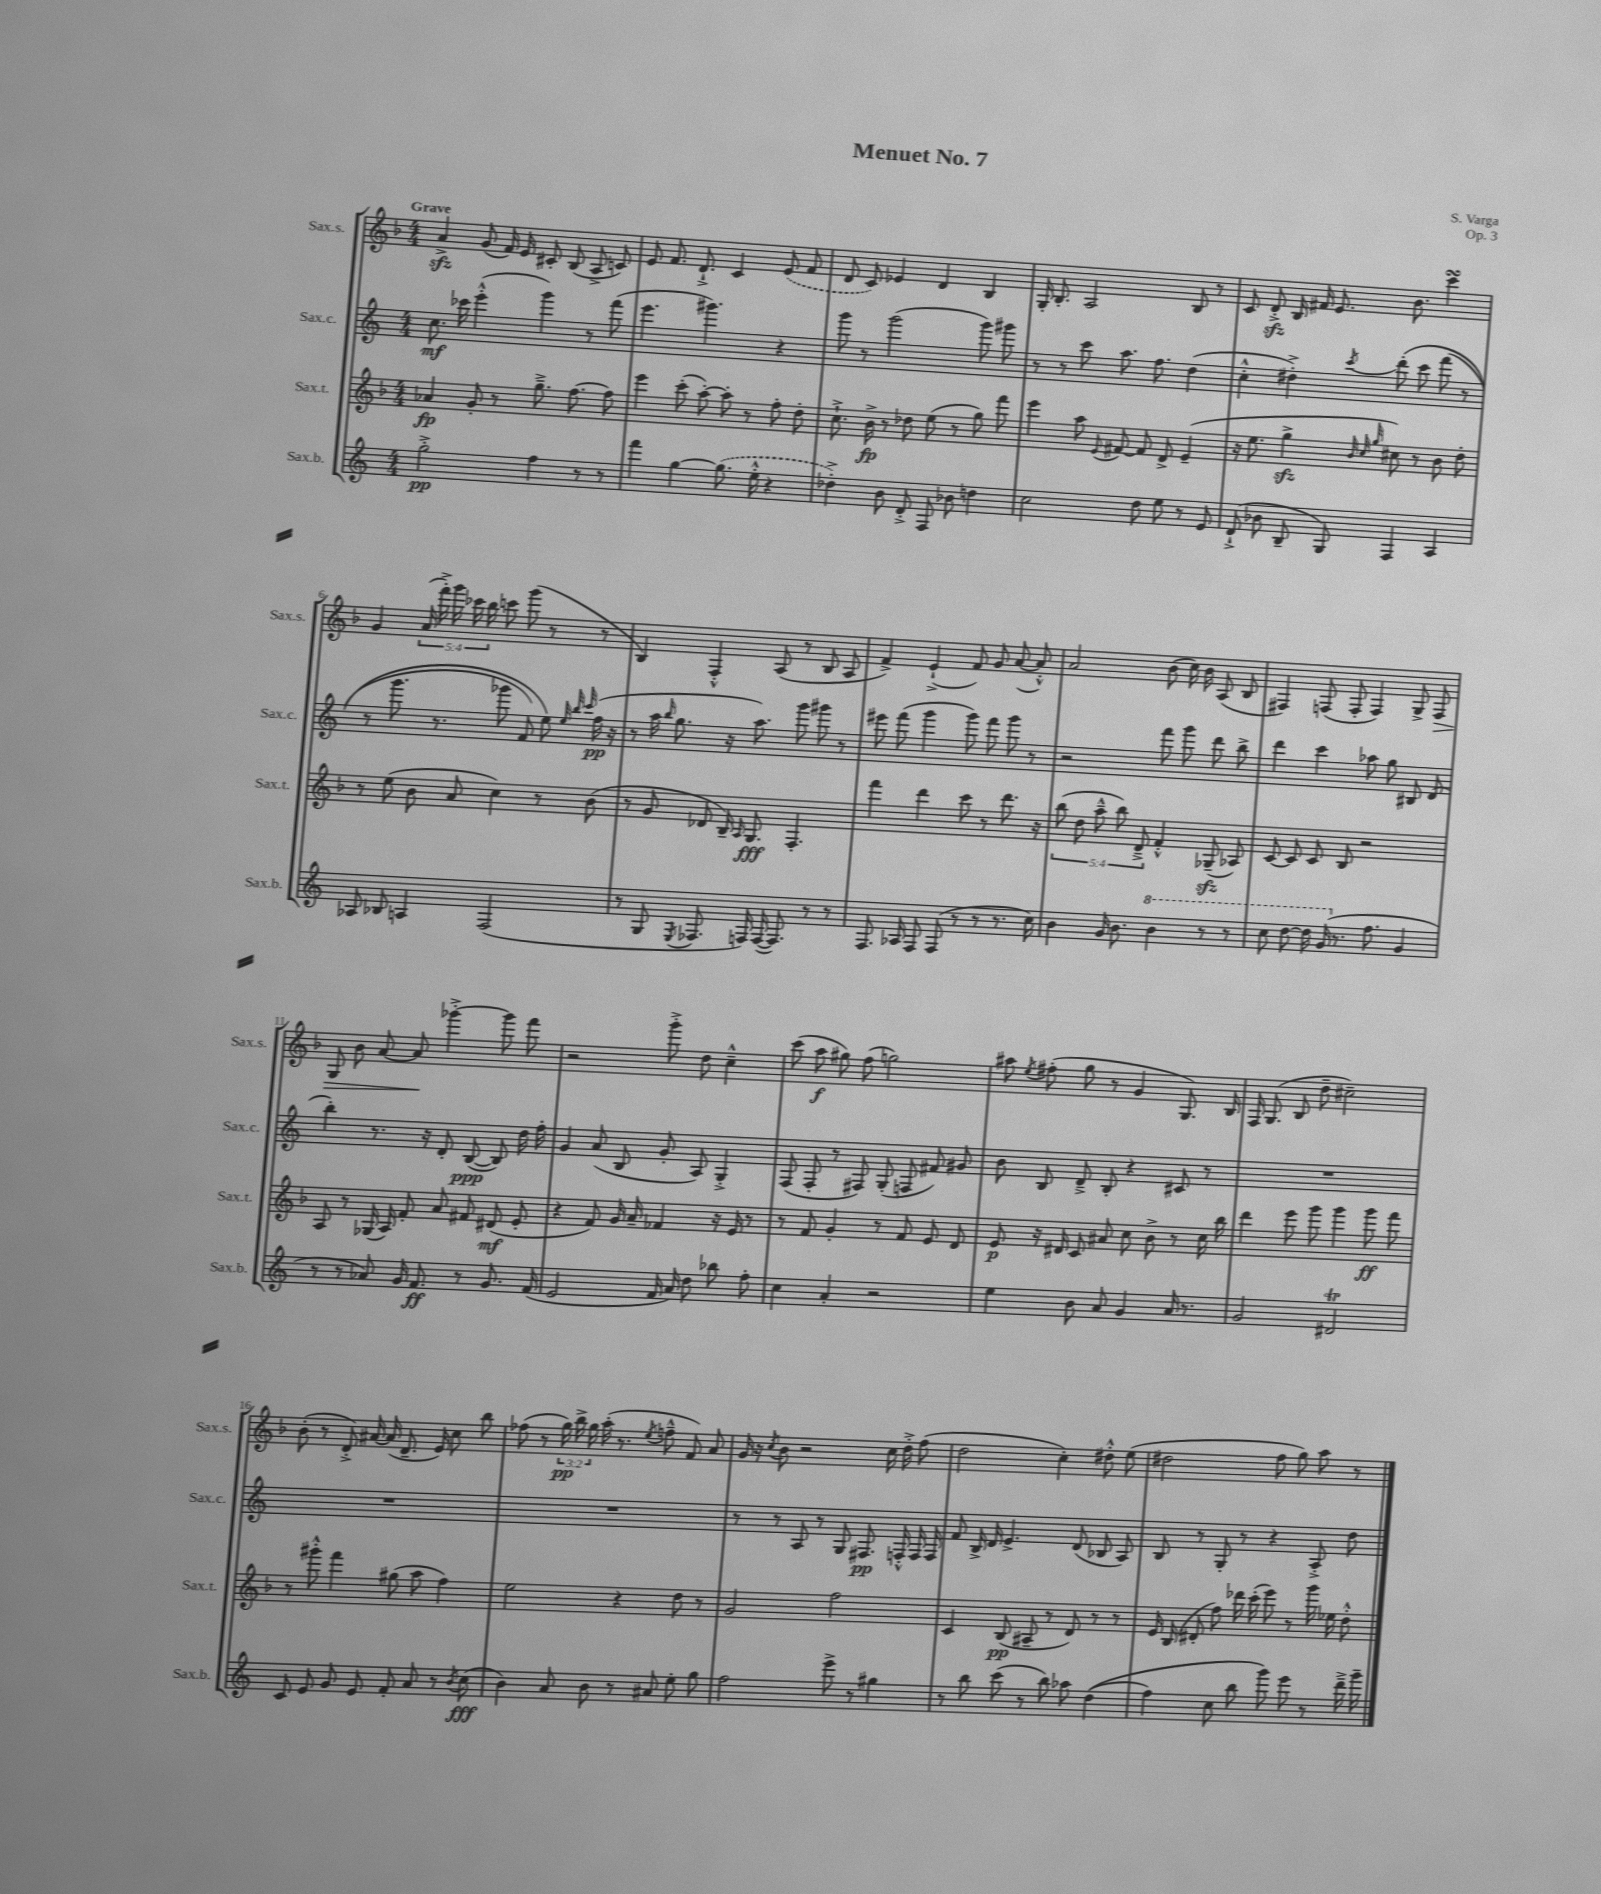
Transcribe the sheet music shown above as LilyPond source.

\header { title = "Menuet No. 7" composer = "S. Varga" opus = "Op. 3" }
<<
\new StaffGroup <<
\new Staff = "s0" \with { instrumentName = "Sax.s." shortInstrumentName = "Sax.s." } {
    \clef treble \key f \major \numericTimeSignature \time 4/4 \override Staff.TupletNumber.text = #tuplet-number::calc-fraction-text \tempo "Grave"
    \autoBeamOff a'4->\sfz g'8( f'16) e'16 cis'8-. bes8( a8-> c'8) |
    e'8 f'8. d'8.-!-> c'4 \once \slurDashed e'8( f'8 |
    d'8 c'8) ees'4 d'4 bes4 |
    g16-. bes8.-. a2 bes8 r8 |
    c'8 d'8-.->\sfz bes16 fis'16 e'8. bes'8. c'''4\turn |
    g'4 \tuplet 5/4 { a'16( f'''16-.->) g'''16 ces'''16 bes''16 } c'''8 g'''8( r8 r8 |
    bes4) f4-.-^ a8( r8 bes8 a8 |
    f'4->) e'4-!->( f'8) g'8 a'8~( a'8-.-^) |
    a'2 bes'8( c''16) bes'16 a8( bes8 |
    fis4) f8( f8-. f4) g8-> f8\> |
    g8 bes'8 a'8~ a'8\! ges'''4~-.-> ges'''8 f'''8 |
    r2 g'''8-.-> d''8 c''4---^ |
    c'''8( a''8\f gis''8) f''8( g''2) |
    ais''8 \acciaccatura { e''8 } fis''8-.( g''8 r8 g'4 g8.) bes16 |
    f16 g8.( bes8 d''8-- cis''2--) |
    bes'8-.( r8 d'8-.->) ais'16~ ais'16( d'8.-- e'16) c''8 bes''8 |
    fes''8( r8 \tuplet 3/2 { g''16\pp) bes''16-> g''16 } a''16-.( r8. \acciaccatura { e''8 } f''8---^ f'8) a'8 |
    g'16 r16 \acciaccatura { c''8 } bes'8 r2 c''16 d''16-.-> f''8( |
    d''2 c''4-.) dis''8-.-^ e''8( |
    dis''2 f''8 g''8) a''8 r8 \bar "|." |
}
\new Staff = "s1" \with { instrumentName = "Sax.c." shortInstrumentName = "Sax.c." } {
    \clef treble \key c \major \numericTimeSignature \time 4/4
    \autoBeamOff c''8.\mf ces'''16 e'''4-.-^( g'''4) r8 f'''8( |
    e'''4. gis'''4.) r4 |
    g'''8 r8 g'''2( g'''8) gis'''8 |
    r8 r8 c'''8 a''8. f''8. d''4( |
    c''4-.-^ dis''4-.->) \acciaccatura { c'''8 } d'''8-.\( c'''8 f'''8( r8 |
    r8 g'''8. r8. ges'''8 f'8) e''8\) \grace { e''32 b''32 c'''32 } f''16\pp( r16 |
    r8 a''16 \grace { b''16 } g''8. r16 a''8.) g'''8 gis'''8 r8 |
    eis'''8 f'''8( g'''4 g'''8) f'''8 g'''8 r8 |
    r2 f'''8 g'''8 d'''8 b''8-> |
    d'''4 c'''4 aes''8 g''8 bis8 d'8( |
    b''4-.) r8. r16 d'8-. b8~\ppp( b8) d''16 f''16-. |
    g'4 a'8( b8 g'8-. a8) g4-.-> |
    f8( f8-. r8 fis8) g8-.( f8 fis'8) gis'8 |
    b'8 b8 d'8---> b8-. r4 cis'8 r8 |
    R1 |
    R1 |
    R1 |
    r8 r8 a8 r8 g8 fis8.\pp f16-.-^ f16 f16 |
    f'8 b16-> d'16 e'4.-> d'8( bes8 a8) |
    b8 r8 g8-. r8 r4 a8-.-> d''8 \bar "|." |
}
\new Staff = "s2" \with { instrumentName = "Sax.t." shortInstrumentName = "Sax.t." } {
    \clef treble \key f \major \numericTimeSignature \time 4/4 \override Staff.TupletNumber.text = #tuplet-number::calc-fraction-text
    \autoBeamOff aes'4\fp g'8-. r8 g''8.---> f''8.~ f''8 |
    e'''4 c'''8-.( a''8~-.) a''8-. r8 f''8-. d''8-. |
    c''8.-!-> bes'16->\fp r8 des''8 e''8( r8 g''8) f'''8 |
    e'''4 a''8 \appoggiatura { e'8 } fis'8~ fis'8 d'8-> e'4--( |
    r16 e''8. g''4->\sfz \grace { bes'32 c''32 g''32 } cis''8) r8 bes'8 d''8-. |
    r8 e''8( bes'8 a'8 c''4) r8 bes'8( |
    r8 g'8 des'8 bes16--) \grace { a16 } g8.\fff f4.-. |
    f'''4 d'''4 c'''8 r8 d'''8. r16 |
    \tuplet 5/4 { bes''8( d''8 a''8---^ bes''8) d'8---> } f'4-.-^ ges8--\sfz( aes8) |
    c'8~ c'8 c'8 bes8 r2 |
    a8 r8 ges16( a16) f'8-. a'8 fis'8 dis'8\mf( e'8-. |
    r4 f'8) g'16 a'16-- fes'4 r16 e'16 r8 |
    r8 f'8 g'4-. r8 f'8 e'8 d'8 |
    e'8\p r16 dis'16 c'8 ais'8 c''8 bes'8-> r8 c''16 bes''16 |
    d'''4 e'''8 g'''8 g'''4 g'''8\ff f'''8 |
    r8 gis'''8-.-^ f'''4 gis''8( a''8 f''4) |
    e''2 r4 d''8 r8 |
    g'2 f''2 |
    c'4 bes8\pp( ais8-- r8 d'8) r8 r8 |
    e'16 bes16( dis'8-. f''8) des'''16 c'''16-.( e'''8) r8 g'''16 ees''16 d''8-.-^ \bar "|." |
}
\new Staff = "s3" \with { instrumentName = "Sax.b." shortInstrumentName = "Sax.b." } {
    \clef treble \key c \major \numericTimeSignature \time 4/4
    \autoBeamOff g''2-.->\pp f''4 r8 r8 |
    f'''4 g''4~ \once \slurDashed g''8.( e''16-.-^ r4 |
    des''4-.->) b'8 d'8-.-> f8 bes'8 d''4 |
    c''2 d''8 e''8 r8 e'8 |
    d'8-!->( bes'8 b8-- g8) f4 a4 |
    aes8 bes8 a4 f2( |
    r8 g8 \acciaccatura { e8 } fes8. f16) f16~( f8.) r8 r8 |
    f8. aes16 f8 f8( r8 r8 r8. c''16) |
    b'4 g'16 b'8. \ottava #1 b''4 r8 r8 |
    c'''8 d'''8~ d'''16 g''16( \ottava #0 r8. f''8. g'4 |
    r8 r8 aes'8) g'16 f'8.\ff r8 g'8. f'16( |
    e'2 f'16 a'16) d''8 bes''8 f''8-. |
    c''4 a'4-. r2 |
    e''4 b'8 a'8 g'4 a'16 r8. |
    g'2 dis'2\trill |
    c'8 e'8 g'8 e'8 f'8-. a'8 r8 \acciaccatura { b'8 } c''8\fff( |
    b'4) a'8 b'8 r8 ais'8 e''8-. g''8 |
    f''2 e'''8-> r8 gis''4 |
    r8 b''8 c'''8( r8 b''8) aes''8 d''4(\( |
    f''4) c''8 b''8 g'''8\) e'''8 r8 d'''16---> g'''16-- \bar "|." |
}
>>
>>
